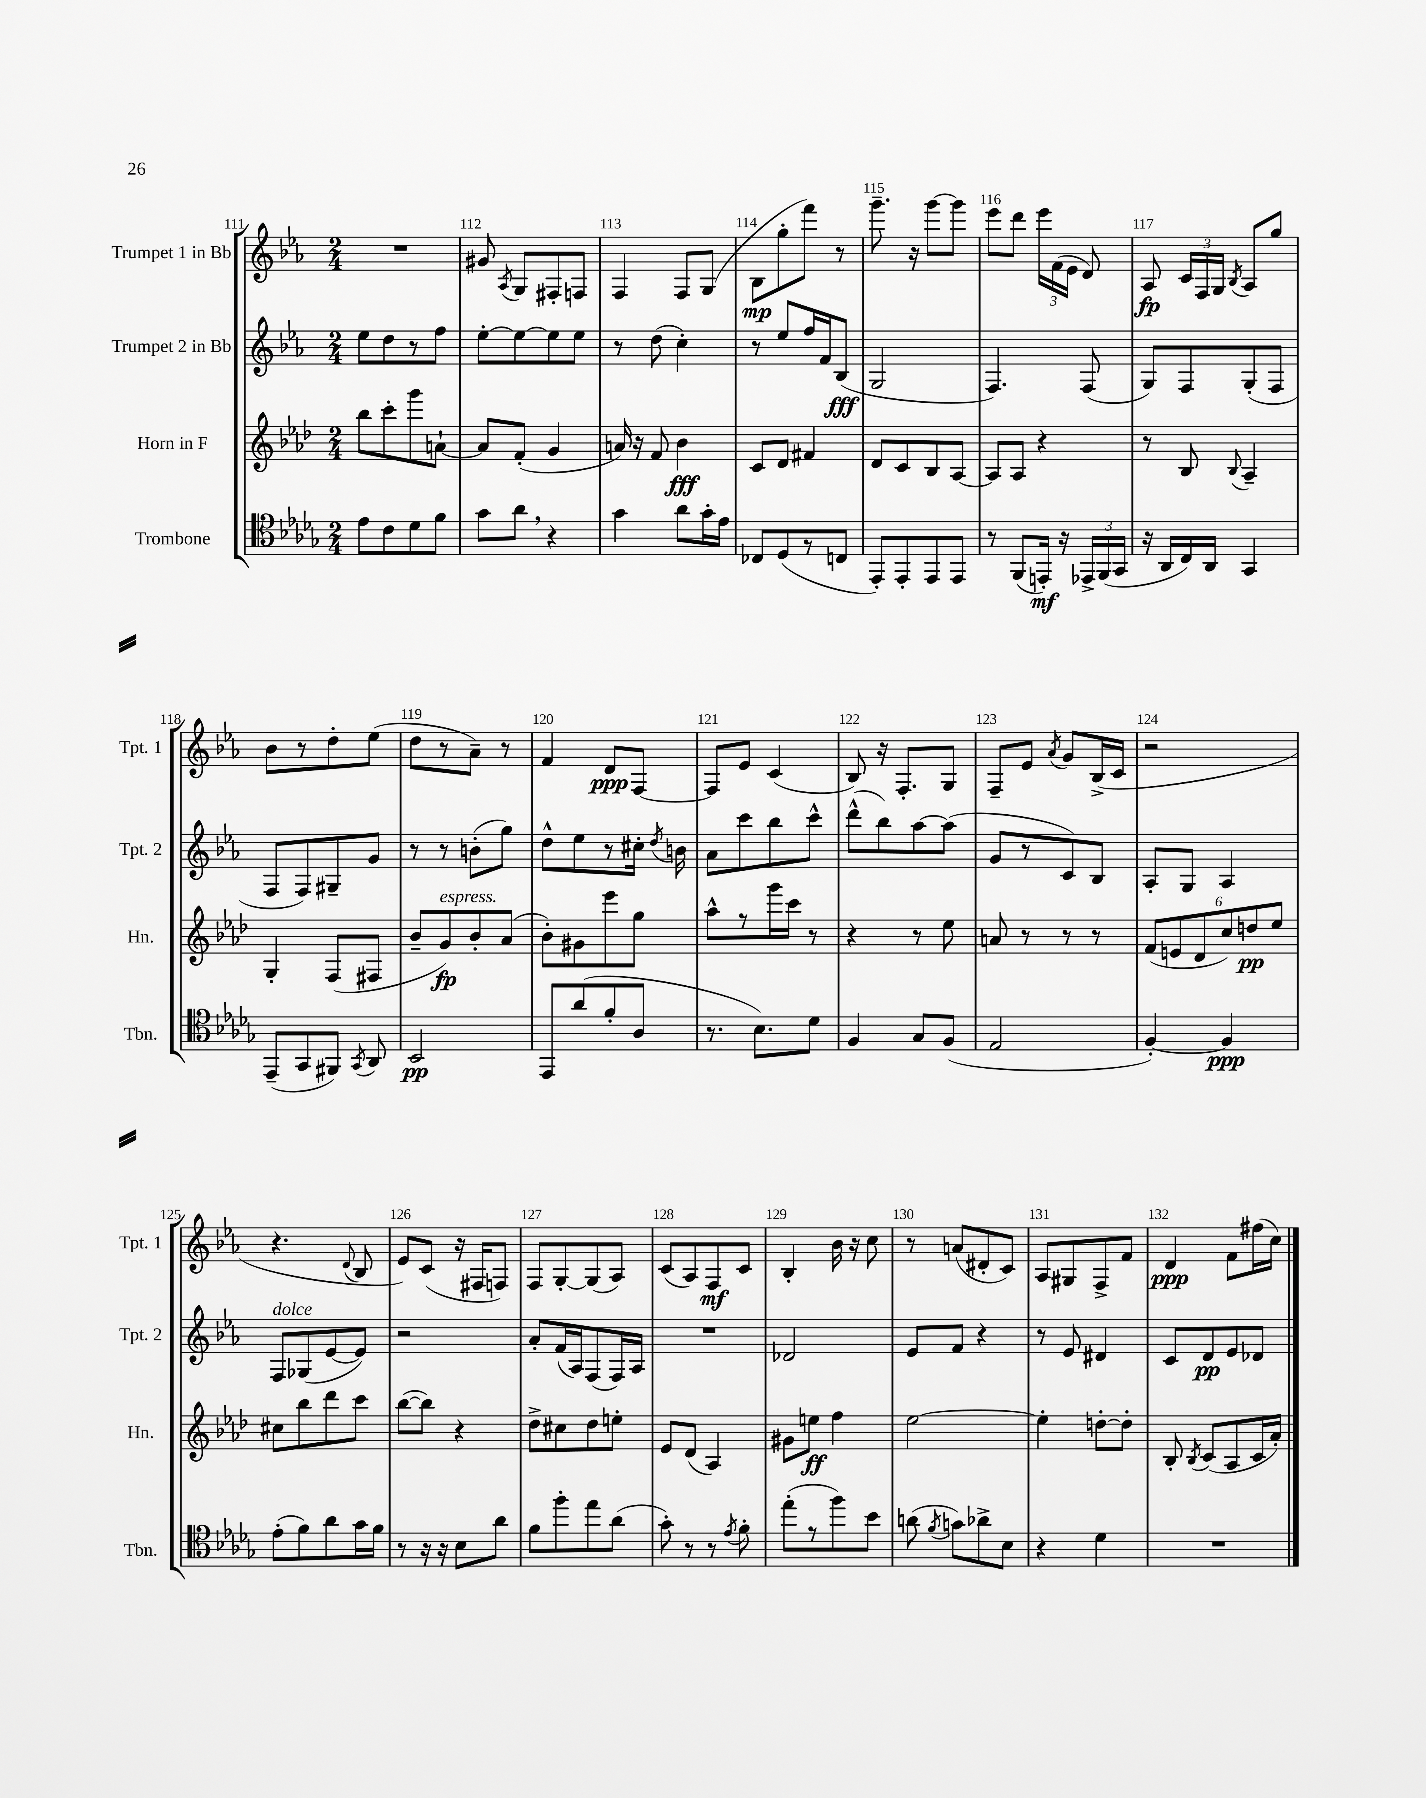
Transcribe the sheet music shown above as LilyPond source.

<<
\new StaffGroup <<
\new Staff = "s0" \with { instrumentName = "Trumpet 1 in Bb" shortInstrumentName = "Tpt. 1" } {
    \clef treble \key ees \major \numericTimeSignature \time 2/4
    \autoBeamOff R2 |
    gis'8 \acciaccatura { aes8 } g8[ fis8-. f8] |
    f4 f8[ g8]( |
    bes8[\mp g''8-. f'''8]) r8 |
    g'''8.-- r16 g'''8[~ g'''8] |
    ees'''8[ d'''8] \tuplet 3/2 { ees'''16[ f'16( ees'16] } d'8) |
    aes8\fp \tuplet 3/2 { c'16[ f16 g16] } \acciaccatura { bes8 } aes8[ g''8] |
    bes'8[ r8 d''8-. ees''8]( |
    d''8[ r8 aes'8]--) r8 |
    f'4 d'8[\ppp f8]~ |
    f8[ ees'8] c'4( |
    bes8) r16 f8.[-. g8] |
    f8[-- ees'8] \acciaccatura { aes'8 } g'8[ bes16->( c'16] |
    r2 |
    r4. \appoggiatura { d'8 } bes8 |
    ees'8[) c'8]( r16 fis16[ f8]) |
    f8[ g8~-. g8( aes8]) |
    c'8[( aes8) f8\mf c'8] |
    bes4-. bes'16 r16 c''8 |
    r8 a'8[( dis'8-. c'8]) |
    aes8[ gis8 f8-> f'8] |
    d'4\ppp f'8[ fis''16( c''16]) \bar "|." |
}
\new Staff = "s1" \with { instrumentName = "Trumpet 2 in Bb" shortInstrumentName = "Tpt. 2" } {
    \clef treble \key ees \major \numericTimeSignature \time 2/4
    \autoBeamOff ees''8[ d''8 r8 f''8] |
    ees''8[~-. ees''8~ ees''8 ees''8] |
    r8 d''8( c''4-.) |
    r8 ees''8[ f''16 f'16 bes8]\fff( |
    g2 |
    f4.) f8( |
    g8[) f8 g8-.( f8] |
    f8[ f8) gis8-- g'8] |
    r8 r8 b'8[-.( g''8]) |
    d''8[-^ ees''8 r8 cis''16]-. \acciaccatura { d''8 } b'16 |
    aes'8[ c'''8 bes''8 c'''8]-^ |
    d'''8[-^( bes''8) aes''8~ aes''8]( |
    g'8[ r8 c'8) bes8] |
    aes8[-. g8] aes4 |
    f8[^\markup { \italic "dolce" } ges8( ees'8~ ees'8]) |
    r2 |
    aes'8[-. f'16( aes16) f8( f16) aes16] |
    R2 |
    des'2 |
    ees'8[ f'8] r4 |
    r8 ees'8 dis'4 |
    c'8[ d'8\pp ees'8 des'8] \bar "|." |
}
\new Staff = "s2" \with { instrumentName = "Horn in F" shortInstrumentName = "Hn." } {
    \clef treble \key aes \major \numericTimeSignature \time 2/4
    \autoBeamOff bes''8[ c'''8-. g'''8 a'8]~-! |
    a'8[ f'8]-.( g'4 |
    a'16) r16 f'8 bes'4\fff |
    c'8[ des'8] fis'4 |
    des'8[ c'8 bes8 aes8]~ |
    aes8[ aes8] r4 |
    r8 bes8 \appoggiatura { bes8 } aes4-- |
    g4-. f8[( fis8] |
    bes'8[-- g'8\fp^\markup { \italic "espress." }) bes'8-. aes'8]( |
    bes'8[-.) gis'8 ees'''8 g''8] |
    aes''8[-^ r8 g'''16 c'''16] r8 |
    r4 r8 ees''8 |
    a'8 r8 r8 r8 |
    \tuplet 6/4 { f'8[( e'8 des'8 c''8) d''8\pp ees''8] } |
    cis''8[ bes''8 des'''8 c'''8] |
    bes''8[~( bes''8]) r4 |
    des''8[-> cis''8 des''8 e''8]-. |
    ees'8[ des'8]( aes4) |
    gis'8[ e''8]\ff f''4 |
    ees''2~ |
    ees''4-. d''8[~-. d''8]-. |
    bes8-. \acciaccatura { bes8 } c'8[( aes8 c'16 aes'16]-.) \bar "|." |
}
\new Staff = "s3" \with { instrumentName = "Trombone" shortInstrumentName = "Tbn." } {
    \clef tenor \key des \major \numericTimeSignature \time 2/4
    \autoBeamOff ees'8[ c'8 des'8 f'8] |
    ges'8[ aes'8] \breathe r4 |
    ges'4 aes'8[ ges'16-. ees'16] |
    ces8[ des8( r8 c8] |
    ees,8[-.) ees,8-. ees,8 ees,8] |
    r8 f,8[( e,16]-.\mf) r16 \tuplet 3/2 { ees,16[-> f,16( ges,16] } |
    r16 aes,16[ c16) aes,16] ges,4 |
    ees,8[--( ges,8 fis,8]) \acciaccatura { ges,8 } aes,8 |
    bes,2\pp |
    ees,8[ aes'8( f'8-. aes8] |
    r8. bes8.[) des'8] |
    f4 ges8[ f8]( |
    ees2 |
    f4~-.) f4\ppp |
    ees'8[-.( f'8) aes'8 ges'16 f'16] |
    r8 r16 r16 bes8[ aes'8] |
    f'8[ f''8-. ees''8 aes'8]( |
    ges'8-.) r8 r8 \acciaccatura { ees'8 } f'8-. |
    ees''8[-.( r8 f''8) bes'8] |
    a'8( \acciaccatura { f'8 } g'8[) aes'8-> bes8] |
    r4 des'4 |
    R2 \bar "|." |
}
>>
>>
\layout { \context { \Score currentBarNumber = #111 \override BarNumber.break-visibility = ##(#f #t #t) barNumberVisibility = #all-bar-numbers-visible } }
